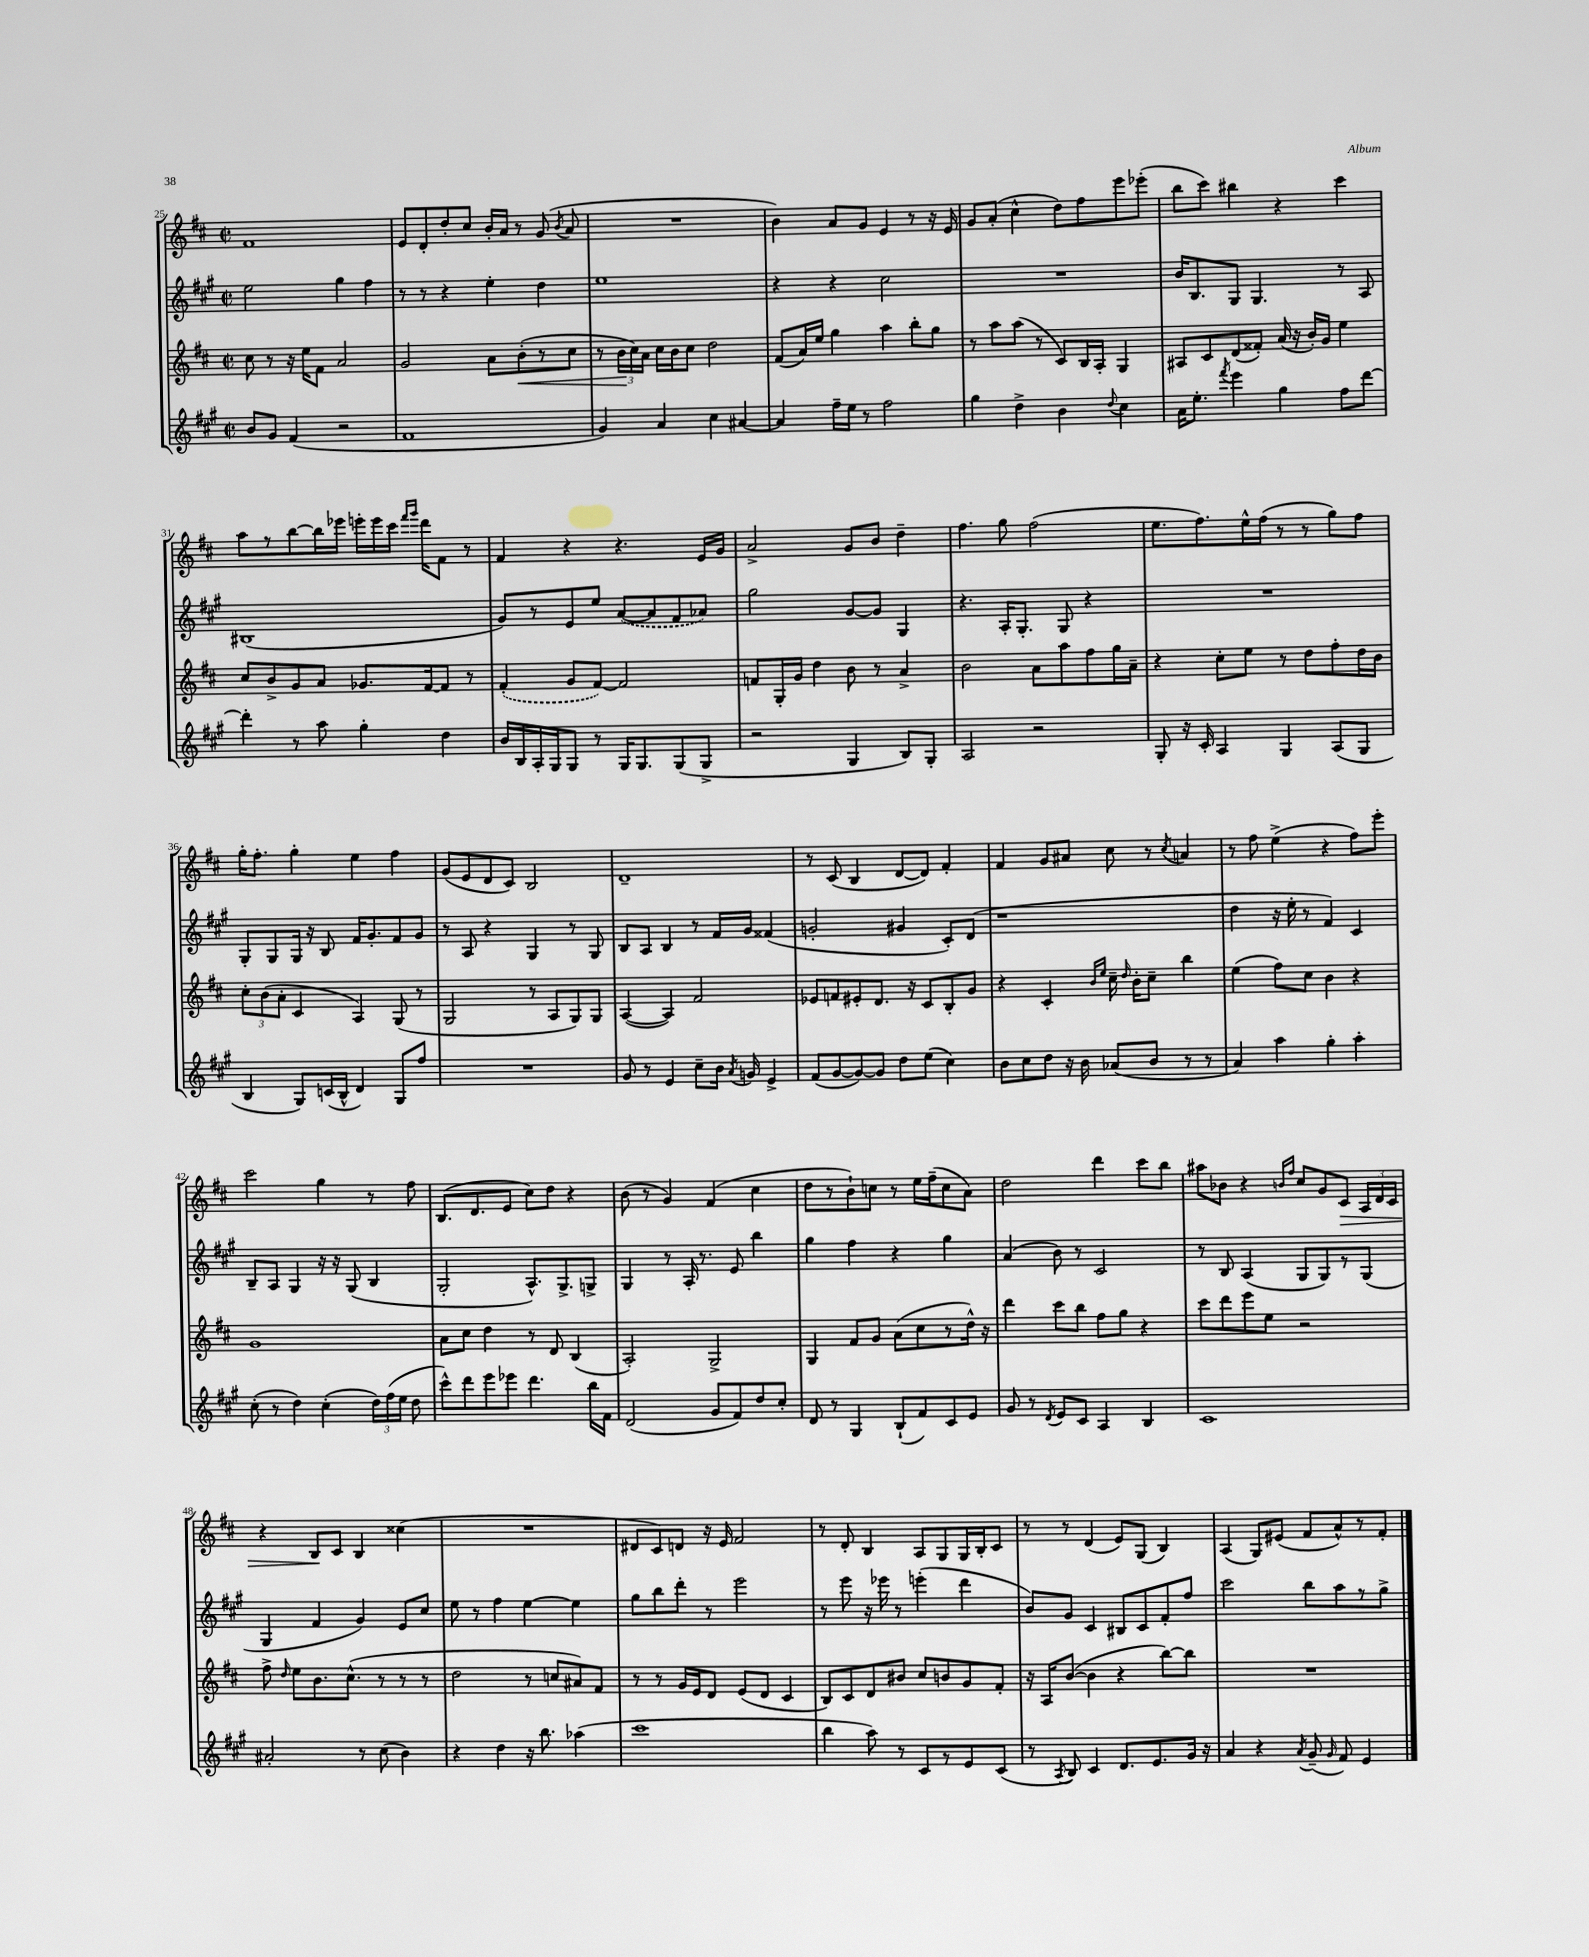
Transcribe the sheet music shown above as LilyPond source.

<<
\new StaffGroup <<
\new Staff = "s0" {
    \clef treble \key d \major \defaultTimeSignature \time 2/2
    \autoBeamOff fis'1 |
    e'8[ d'8-. d''8-. cis''8] b'16[-. a'16] r8 g'8( \acciaccatura { b'8 } a'8 |
    R1 |
    b'4) a'8[ g'8] e'4 r8 r16 e'16 |
    g'8[ a'8]-.( cis''4-^ d''8[) fis''8 e'''8 ees'''8]-.( |
    b''8[ cis'''8]) bis''4 r4 cis'''4 |
    a''8[ r8 b''8~ b''16 ees'''16] e'''16[-. e'''16 cis'''16] \grace { fis'''16[ g'''16] } d'''16[ fis'8] r8 |
    fis'4 r4 r4. e'16[ g'16] |
    a'2-> g'8[ b'8] d''4-- |
    fis''4. g''8 fis''2( |
    e''8.[ fis''8.) e''16-^ fis''16]( r8 r8 g''8[) fis''8] |
    g''16[-. fis''8.]-. g''4-. e''4 fis''4 |
    g'8[( e'8 d'8 cis'8]) b2 |
    d'1-- |
    r8 cis'8( b4 d'8[~ d'8]) fis'4-. |
    fis'4 g'8[ ais'8] cis''8 r8 \acciaccatura { cis''8 } a'4 |
    r8 fis''8 e''4->( r4 fis''8[) e'''8]-. |
    cis'''2 g''4 r8 fis''8 |
    b8.[( d'8. e'8] cis''8[) d''8] r4 |
    b'8( r8 g'4) fis'4( cis''4 |
    d''8[ r8 b'8-!) c''8] r8 e''16[ fis''16--( c''8 a'8]) |
    d''2 d'''4 cis'''8[ b''8] |
    ais''8[ bes'8] r4 \grace { b'16[ fis''16] } cis''8[ g'8 cis'8]\> \tuplet 3/2 { a16[ d'16 cis'16] } |
    r4 b8[\! cis'8] b4 cisis''4( |
    R1 |
    dis'8[ cis'8) d'8] r16 e'16 fis'2 |
    r8 d'8-. b4 a8[ g8 g16 b16-. cis'8] |
    r8 r8 d'4( e'8[) g8]( b4) |
    a4( g8[) eis'8]( fis'8[ a'8-^) r8 fis'8]-. \bar "|." |
}
\new Staff = "s1" {
    \clef treble \key a \major \defaultTimeSignature \time 2/2
    \autoBeamOff e''2 gis''4 fis''4 |
    r8 r8 r4 e''4-. d''4 |
    e''1 |
    r4 r4 cis''2 |
    R1 |
    b'16[ b8. gis8] gis4. r8 a8 |
    bis1( |
    gis'8[) r8 e'8 e''8] \once \slurDashed a'8[~( a'8 fis'8 aes'8]) |
    gis''2 gis'8[~ gis'8] gis4 |
    r4. a16[-. gis8.]-. gis8 r4 |
    R1 |
    gis8[-. gis8 gis16] r16 b8 fis'16[ gis'8.-. fis'8 gis'8] |
    r8 a8 r4 gis4 r8 gis8 |
    b8[ a8] b4 r8 fis'16[ gis'16] fisis'4( |
    g'2-. gis'4 cis'8[-.) d'8]( |
    r1 |
    d''4 r16 e''16-. r8 fis'4) cis'4 |
    b8[-- a8] gis4 r16 r16 gis8( b4 |
    gis2-. a8.[-^) gis8.-> g8]-> |
    gis4 r8 a16-. r8. e'8 b''4 |
    gis''4 fis''4 r4 gis''4 |
    a'4( b'8) r8 cis'2 |
    r8 b8 a4( gis8[ gis8) r8 gis8]( |
    gis4 fis'4 gis'4) e'8[ cis''8] |
    e''8 r8 fis''4 e''4~ e''4 |
    gis''8[ b''8 d'''8]-. r8 e'''2 |
    r8 e'''8 r16 ees'''16 r8 e'''4-.( d'''4 |
    b'8[) gis'8] cis'4 bis8[ cis'8 fis'8-. fis''8] |
    cis'''2 b''8[ a''8 r8 gis''8]-> \bar "|." |
}
\new Staff = "s2" {
    \clef treble \key d \major \defaultTimeSignature \time 2/2
    \autoBeamOff cis''8 r8 r16 e''16[ fis'8] a'2 |
    g'2 a'8[ b'8-.\<( r8 cis''8] |
    r8 \tuplet 3/2 { b'16[\! cis''16) a'16] } cis''16[ b'16 cis''8] d''2 |
    fis'8[( a'16) e''16] g''4 a''4 b''8[-. g''8] |
    r8 a''8[ a''8]( r8 cis'8[) b16 a16]-. g4 |
    ais8[ cis'8 d'8( fisis'8]-.) a'16( r16 b'16[-.) g'16] e''4 |
    cis''8[ b'8-> g'8 a'8] ges'8.[ fis'16~ fis'8] r8 |
    \once \slurDashed fis'4-.( g'8[ fis'8]~) fis'2 |
    f'8[ g16-. g'16] d''4 b'8 r8 a'4-> |
    b'2 a'8[ a''8 fis''8 g''16 a'16]-- |
    r4 cis''8[-. e''8] r8 d''8[ fis''8-. d''16 b'16] |
    \tuplet 3/2 { cis''8[-. b'8( a'8]-. } cis'4 a4) g8( r8 |
    g2 r8 a8[ g8) g8] |
    a4~( a4) fis'2 |
    ees'8[ f'8 eis'8-. d'8.] r16 cis'8[ b8-. g'8] |
    r4 cis'4-. \grace { b'16[ e''16] } cis''16-- \grace { d''16 } b'16[-. cis''8]-- b''4 |
    e''4( fis''8[) cis''8] b'4 r4 |
    g'1 |
    a'8[ cis''8] d''4 r8 d'8 b4( |
    a2-.) g2-> |
    g4 fis'8[ g'8] a'8[( cis''8 r8 d''16]-^) r16 |
    d'''4 cis'''8[ b''8] fis''8[ g''8] r4 |
    cis'''8[ d'''8 e'''8 e''8] r2 |
    fis''8-> \grace { d''16 } e''8[ b'8. cis''8.]-^( r8 r8 r8 |
    d''2 r8 c''8[ ais'8) fis'8] |
    r8 r8 g'16[ e'16 d'8] e'8[( d'8] cis'4 |
    b8[) cis'8 d'8 bis'8] cis''8[ b'8 g'8 fis'8]-. |
    r16 a16[ b'8]~( b'4 r4 b''8[~) b''8] |
    R1 \bar "|." |
}
\new Staff = "s3" {
    \clef treble \key a \major \defaultTimeSignature \time 2/2
    \autoBeamOff b'8[ gis'8] fis'4( r2 |
    fis'1 |
    gis'4) a'4 cis''4 ais'4~ |
    ais'4 fis''16[-- e''16] r8 fis''2 |
    gis''4 d''4-> b'4 \appoggiatura { d''8 } cis''4 |
    a'16[ e''8.]-. \acciaccatura { fis'''8 } e'''4 gis''4 fis''8[ d'''8]~ |
    d'''4-. r8 a''8 gis''4-. d''4 |
    b'16[ b16 a16-. gis16 gis8] r8 gis16[ gis8. gis8( gis8]-> |
    r2 gis4 b8[) gis8]-. |
    a2 r2 |
    gis8-. r16 cis'16-. a4 gis4 a8[( gis8] |
    b4 gis8[) c'16( b16]-^ d'4) gis8[ fis''8] |
    R1 |
    gis'8 r8 e'4 cis''8[-- b'16] \acciaccatura { a'8 } g'16 e'4-> |
    fis'8[( gis'8~ gis'8~) gis'8] d''8[ e''8]( cis''4) |
    b'8[ cis''8 d''8] r16 b'16 aes'8[( b'8] r8 r8 |
    a'4) a''4 gis''4-. a''4-. |
    cis''8-.( r8 d''4) cis''4-.( \tuplet 3/2 { d''16[) fis''16( e''16] } d''8 |
    cis'''8[-^) d'''8 e'''8 ees'''8] d'''4. b''16[ fis'16] |
    d'2( gis'8[ fis'8) d''8 cis''8]-. |
    d'8 r8 gis4 b8[-!( fis'8) cis'8 e'8] |
    gis'8 r8 \acciaccatura { d'8 } e'8[ cis'8] a4 b4 |
    cis'1 |
    ais'2-. r8 cis''8( b'4) |
    r4 d''4 r16 b''8. aes''4( |
    cis'''1 |
    b''4 a''8) r8 cis'8[ r8 e'8 cis'8]( |
    r8 \acciaccatura { a8 } b8) cis'4 d'8.[ e'8. gis'16] r16 |
    a'4 r4 \acciaccatura { a'8 } gis'8--( \grace { gis'16 } fis'8) e'4 \bar "|." |
}
>>
>>
\layout { \context { \Score currentBarNumber = #25 } }
